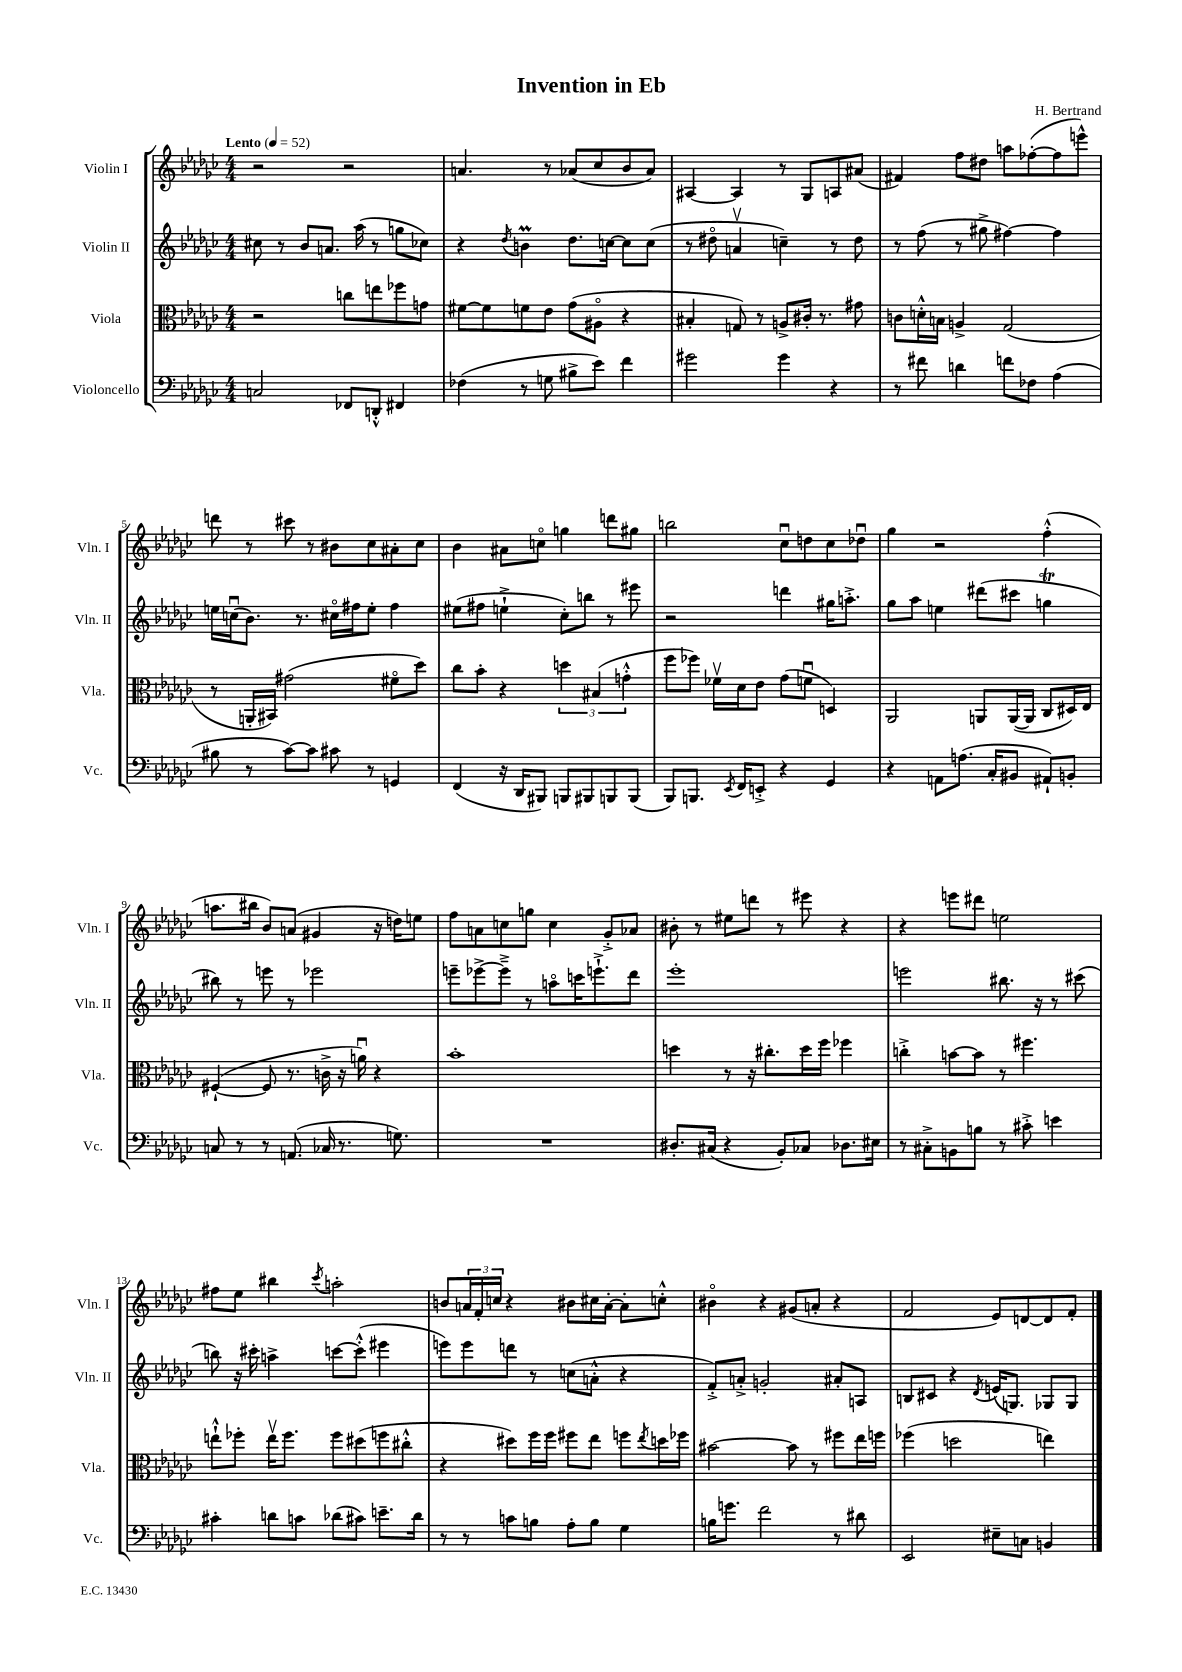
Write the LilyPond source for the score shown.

\header { title = "Invention in Eb" composer = "H. Bertrand" }
<<
\new StaffGroup <<
\new Staff = "s0" \with { instrumentName = "Violin I" shortInstrumentName = "Vln. I" } {
    \clef treble \key ges \major \numericTimeSignature \time 4/4 \tempo "Lento" 4 = 52
    r2 r2 |
    a'4. r8 aes'8( ces''8 bes'8 aes'8) |
    ais4~ ais4 r8 ges8 a8 ais'8( |
    fis'4) f''8 dis''8 a''8 fes''8~-.( fes''8 e'''8-^) |
    d'''8 r8 cis'''8 r8 bis'8 ces''8 ais'8-. ces''8 |
    bes'4 ais'8 c''8\flageolet g''4 d'''8 gis''8 |
    b''2 ces''8\downbow d''8 ces''8 des''8\downbow |
    ges''4 r2 f''4-.-^( |
    a''8. bis''16 bes'8) a'8( gis'4 r16 d''16) e''8 |
    f''8 a'8 c''8 g''8 c''4 ges'8-.-> aes'8 |
    bis'8-. r8 eis''8 d'''8 r8 eis'''8 r4 |
    r4 e'''8 dis'''8 e''2 |
    fis''8 ees''8 bis''4 \acciaccatura { ces'''8 } a''2-. |
    b'8 \tuplet 3/2 { a'16 f'16-. c''16 } r4 bis'8 cis''16 a'16~-. a'8-. c''8-.-^ |
    bis'4\flageolet r4 gis'8( a'8-. r4 |
    f'2 ees'8) d'8~ d'8 f'8-. \bar "|." |
}
\new Staff = "s1" \with { instrumentName = "Violin II" shortInstrumentName = "Vln. II" } {
    \clef treble \key ges \major \numericTimeSignature \time 4/4
    cis''8 r8 bes'8 a'8. aes''16( r8 g''8 ces''8) |
    r4 \acciaccatura { des''8 } b'4\prall des''8. c''16~ c''8 c''8( |
    r8 dis''8\flageolet a'4\upbow c''4--) r8 dis''8 |
    r8 f''8( r8 gis''8-> fis''4~) fis''4 |
    e''16 c''16\downbow( bes'8.) r8. cis''16\flageolet fis''16 e''8-. fis''4 |
    eis''8( fis''8 e''4-!-> ces''8-.) b''8 r8 eis'''8 |
    r2 d'''4 gis''16 a''8.-.-> |
    ges''8 aes''8 e''4 dis'''8( cis'''8 g''4\trill |
    bis''8) r8 e'''8 r8 ees'''2 |
    e'''8-- ees'''8~-> ees'''8---> r8 a''8\flageolet c'''16 e'''8.-!-> des'''8 |
    ees'''1-. |
    e'''2 bis''8. r16 r8 cis'''8( |
    b''8) r16 cis'''16-. a''4-> c'''8~ c'''8-.-^( eis'''4 |
    e'''8) e'''8 d'''8 r8 c''8( a'8-.-^ r4 |
    f'8-.->) a'8-.-> g'2-. ais'8-. a8 |
    b8 cis'8 r4 \acciaccatura { des'8 } e'16( g8.) ges8 ges8 \bar "|." |
}
\new Staff = "s2" \with { instrumentName = "Viola" shortInstrumentName = "Vla." } {
    \clef alto \key ges \major \numericTimeSignature \time 4/4
    r2 c''8 e''8 fes''8 g'8 |
    fis'8~ fis'8 f'8 ees'8 ges'8( ais8\flageolet r4 |
    bis4-. g8) r8 a8-> cis'16-. r8. gis'8 |
    c'8 d'16-.-^ b16 a4-> ges2( |
    r8 a,16-. bis,16) gis'2( fis'8\flageolet des''8) |
    ces''8 bes'8-. r4 \tuplet 3/2 { d''4 bis4( g'4-.-^ } |
    f''8 fes''8) fes'16\upbow des'16 ees'8 ges'8( f'8\downbow d4) |
    aes,2 a,8 a,16~( a,16 ces8 dis16) ees16 |
    fis4~-!( fis8 r8. c'16-> r16 a'16\downbow) r4 |
    bes'1-. |
    d''4 r8 r16 cis''8.-. d''16 f''16 fes''4 |
    c''4-.-> b'8~ b'8 r8 fis''4. |
    e''8-!-^ fes''8-. e''16\upbow fes''8. fes''8 dis''8( f''8 cis''8-.-^ |
    r4 dis''8) f''16 f''16 fis''8 ees''8 f''8 \acciaccatura { ees''8 } d''16 fes''16 |
    bis'2~ bis'8 r8 fis''8 ees''16 f''16 |
    fes''4( d''2 e''4) \bar "|." |
}
\new Staff = "s3" \with { instrumentName = "Violoncello" shortInstrumentName = "Vc." } {
    \clef bass \key ges \major \numericTimeSignature \time 4/4
    c2 fes,8 d,8-.-^ fis,4 |
    fes4( r8 g8 bis8-> ees'8) f'4 |
    gis'2 gis'4 r4 |
    r8 fis'8 d'4 f'8 fes8 aes4( |
    bis8 r8 ces'8~) ces'8 cis'8 r8 g,4 |
    f,4( r16 des,16 bis,,8) b,,8 bis,,8 b,,8 b,,8( |
    bes,,8) b,,8. \acciaccatura { ees,8 } f,16 e,8-.-> r4 ges,4 |
    r4 a,8 a8.( ces16-. bis,8 ais,8-!) b,8-. |
    c8 r8 r8 a,8.( ces16 r8. g8.) |
    R1 |
    dis8.-. cis16( r4 bes,8-.) ces8 des8. eis16 |
    r8 cis8-.-> b,8 b8 r8 cis'8-.-> e'4 |
    cis'4-. d'8 c'8 des'8( cis'8) e'8.-- des'16 |
    r8 r8 c'8 b8 aes8-. b8 ges4 |
    b16 g'8. f'2 r8 dis'8 |
    ees,2 eis8-- c8 b,4 \bar "|." |
}
>>
>>
